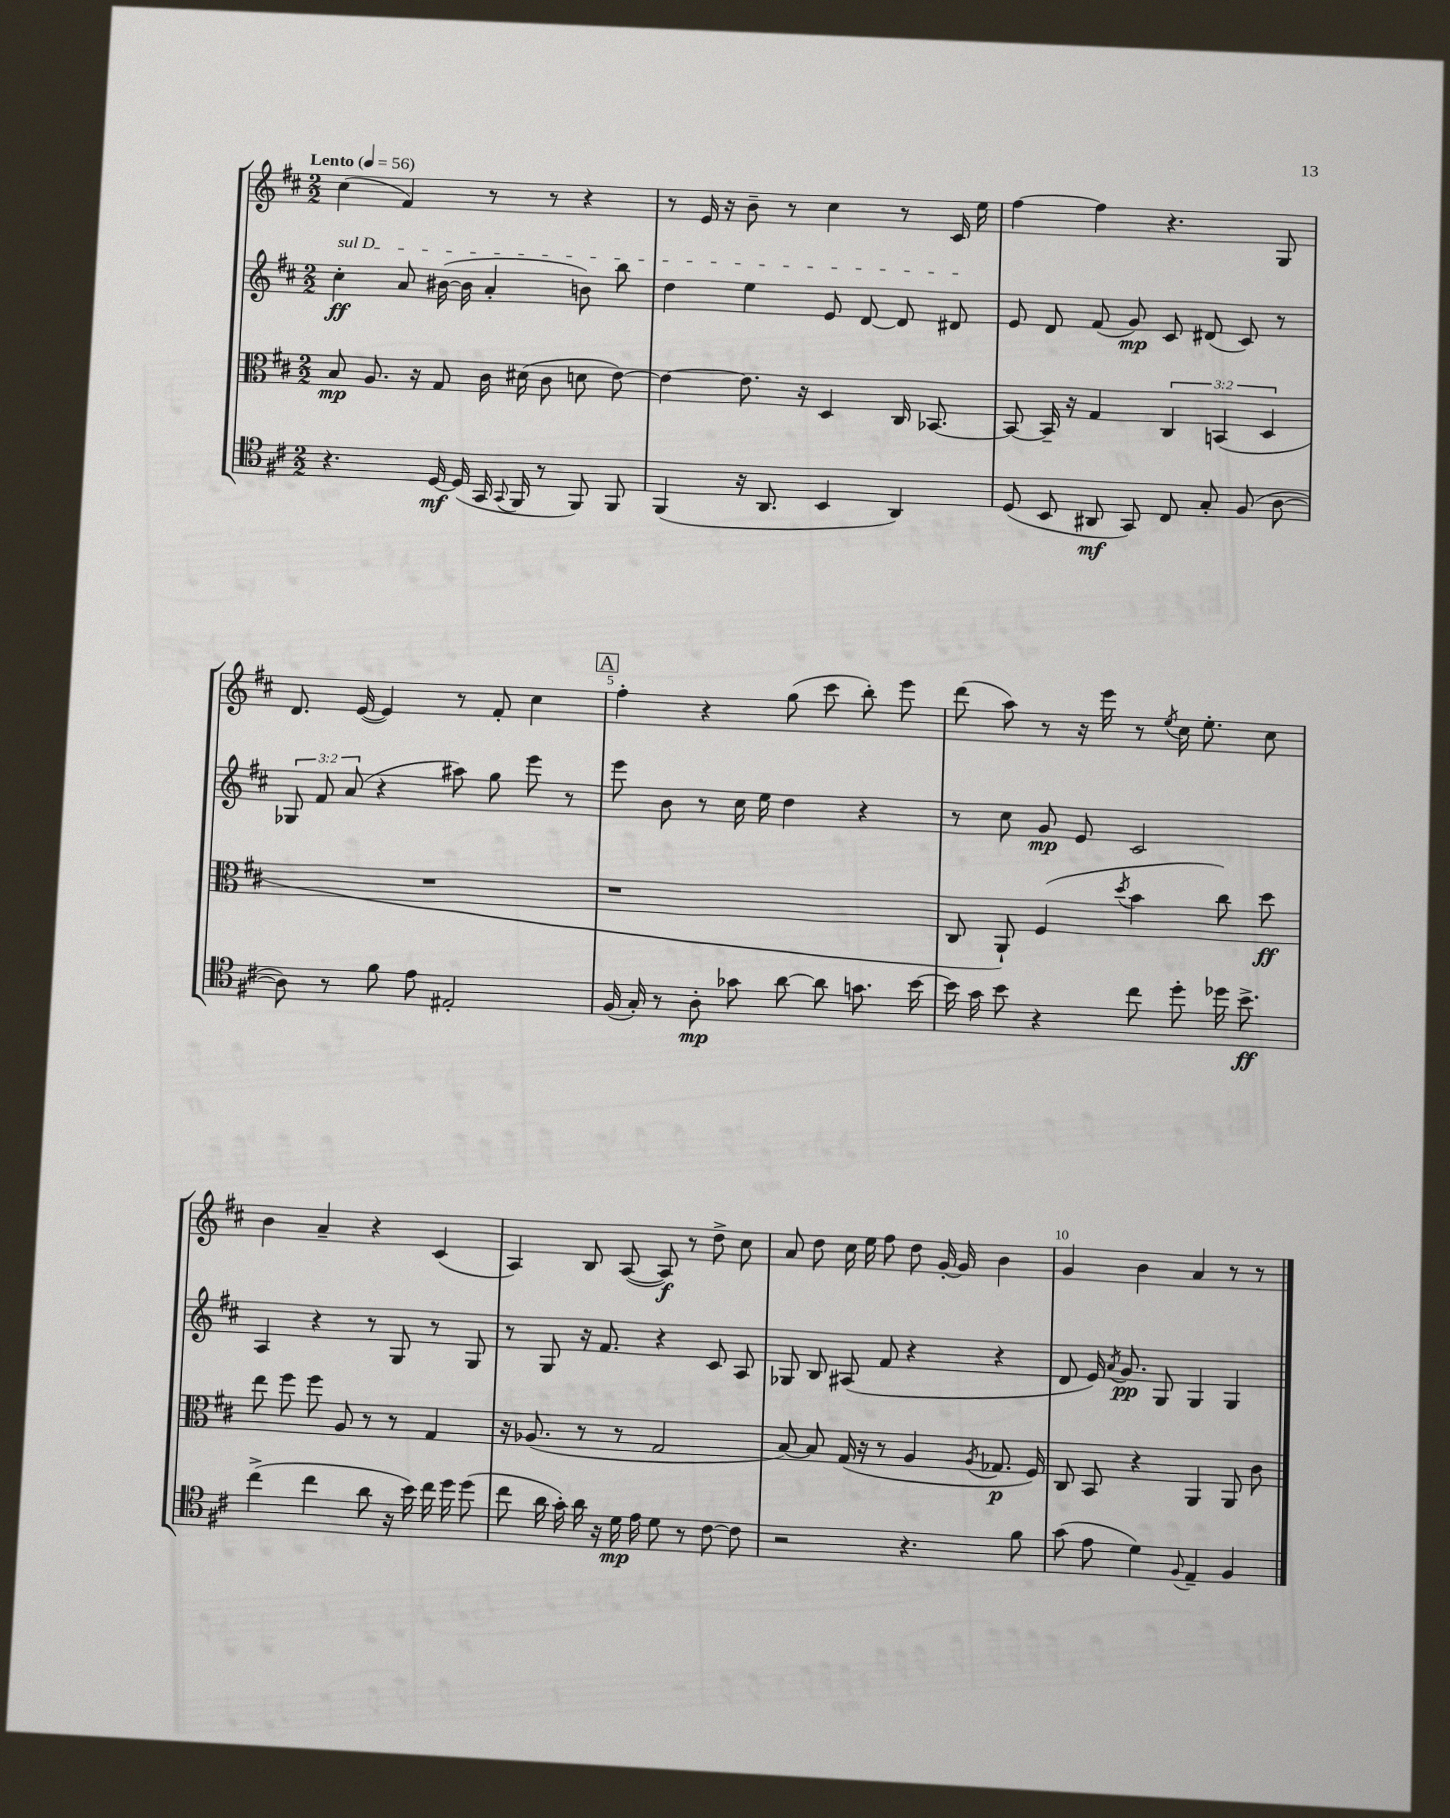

**kern	**kern	**kern	**kern
*staff4	*staff3	*staff2	*staff1
*clefC4	*clefC3	*clefG2	*clefG2
*k[f#c#]	*k[f#c#]	*k[f#c#]	*k[f#c#]
*M2/2	*M2/2	*M2/2	*M2/2
*MM56	*MM56	*MM56	*MM56
4.r	8B	4cc#'	(4cc#
.	8.A	.	.
.	.	8a	4f#)
.	16r	.	.
[16D	8G	([16b#	.
(16D]	.	16b#]	.
16GG	16c#	4a'	8r
8qqGG	.	.	.
16FF#	(16d#	.	.
8r	8c#	.	8r
8FF#)	8d	8b)	4r
8FF#	[8e)	8bb	.
=	=	=	=
(4FF#	4e_	4dd	8r
.	.	.	16e
.	.	.	16r
16r	8.e]	4ee	8b~
8.AA	.	.	.
.	.	.	8r
.	16r	.	.
4BB	4D	8e	4cc#
.	.	[8d	.
4AA)	16C#	8d]	8r
.	[8.BB-	.	.
.	.	8d#	16c#
.	.	.	16ee
=	=	=	=
(8D	8BB-_	8e	[4ff#
8BB	16BB-~]	8d	.
.	16r	.	.
8AA#	4G	(8f#	4ff#]
8GG)	.	8g)	.
8C#	6C#	8c#	4.r
8G'	.	(8d#	.
.	(6BB	.	.
(8F#	.	8c#)	.
.	6D	.	.
[8A	.	8r	8G
=	=	=	=
8A])	1r	12G-	8.d
.	.	12f#	.
8r	.	.	.
.	.	(12a	.
.	.	.	([16e
8f#	.	4r	4e])
8e	.	.	.
2E#'	.	8aa#)	8r
.	.	8gg	8f#'
.	.	8eee	4cc#
.	.	8r	.
=	=	=	=
(16F#	1r	8eee	4ff#'
16G')	.	.	.
8r	.	8b	.
8A'	.	8r	4r
8g-	.	16cc#	.
.	.	16ee	.
[8a	.	4dd	(8gg
8a]	.	.	8ccc#
8.g	.	4r	8bb')
.	.	.	8eee
[16b	.	.	.
=	=	=	=
16b]	8C#	8r	(8ddd
16g	.	.	.
8b	8AA`)	8cc#	8aa)
4r	(4F#	8g	8r
.	.	8e	16r
.	.	.	16eee
.	8qdd	.	.
8cc#	4b	2c#	8r
.	.	.	8qee
8dd'	.	.	16cc#
.	.	.	8.ee'
16dd-	8cc#)	.	.
8.b^	.	.	.
.	8dd	.	8cc#
=	=	=	=
(4cc#^	8ee	4A	4b
.	8ff#	.	.
4cc#	8ff#	4r	4a~
.	8A	.	.
8a	8r	8r	4r
16r	8r	8G	.
16b)	.	.	.
16cc#	4G	8r	(4c#
16dd	.	.	.
(8dd	.	8G	.
=	=	=	=
8cc#	16r	8r	4A)
.	(8.A-	.	.
16a	.	8G	.
16g')	.	.	.
16a	8r	16r	8B
16r	.	8.f#	.
16d	8r	.	([8A
16e	.	.	.
8d	2G	4r	8A])
8r	.	.	8r
[8c#	.	8c#	8dd^
8c#]	.	8A	8cc#
=	=	=	=
2r	[8B)	8G-	8a
.	8B]	8B	8dd
.	(16G	(8A#	16cc#
.	16r	.	16ee
.	8r	8f#	8ff#
4.r	4A	4r	8dd
.	.	.	[16g'
.	.	.	16g]
.	8qA	.	.
.	8.G-	4r	4b
8f#	.	.	.
.	16F#)	.	.
=	=	=	=
(8g	8C#	8d	4g
8e	8BB	16e)	.
.	.	8qa	.
.	.	8.g	.
4d)	4r	.	4b
.	.	8G	.
8qqF#	.	.	.
4E~	4AA	4G	4a
4F#	8AA	4G	8r
.	8c#	.	8r
==	==	==	==
*-	*-	*-	*-
